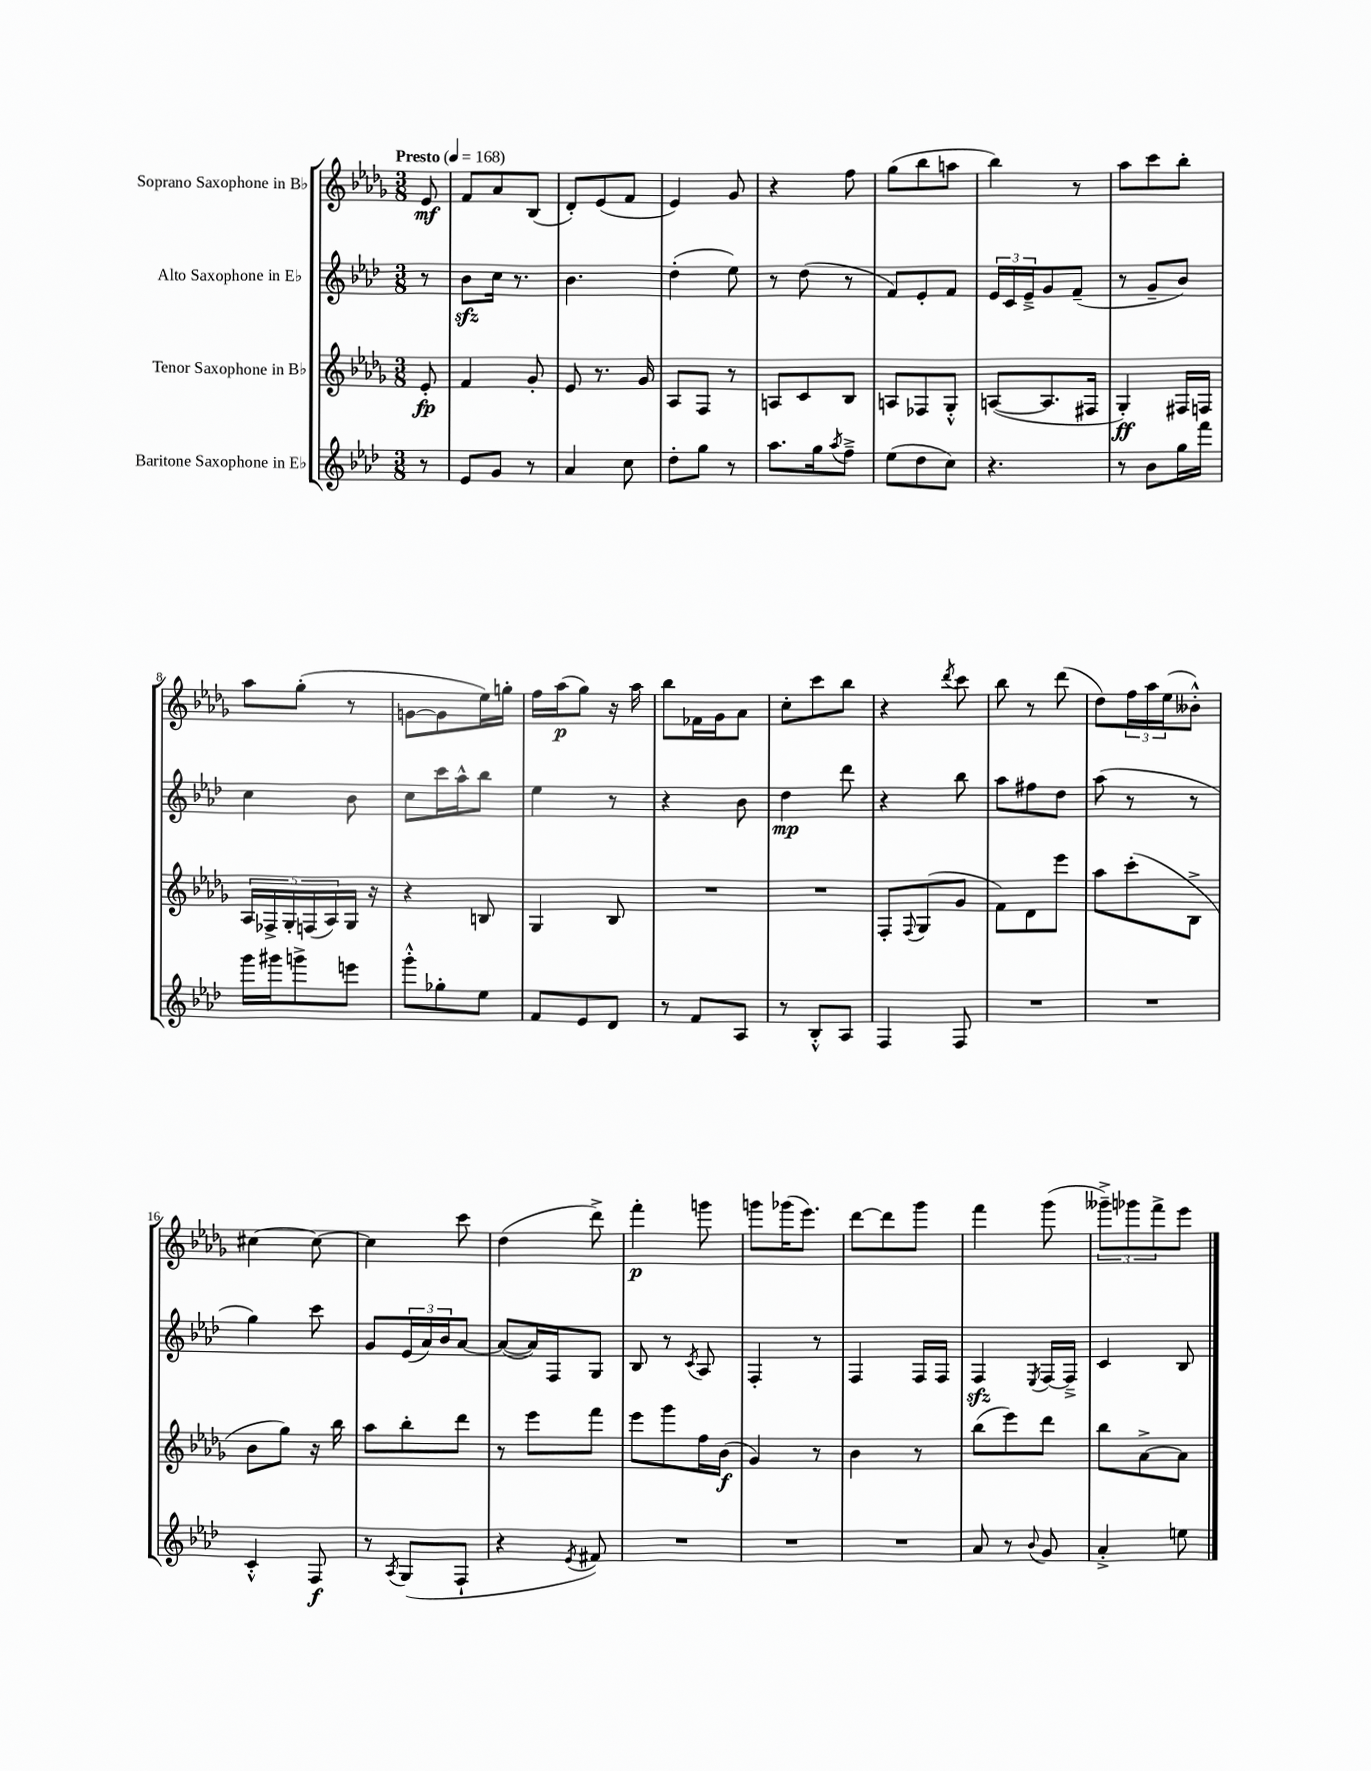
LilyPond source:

<<
\new StaffGroup <<
\new Staff = "s0" \with { instrumentName = "Soprano Saxophone in Bb" } {
    \clef treble \key des \major \numericTimeSignature \time 3/8 \partial 8 \tempo "Presto" 4 = 168
    ees'8\mf |
    f'8 aes'8 bes8( |
    des'8-.) ees'8( f'8 |
    ees'4) ges'8 |
    r4 f''8 |
    ges''8( bes''8 a''8 |
    bes''4) r8 |
    aes''8 c'''8 bes''8-. |
    aes''8 ges''8-.( r8 |
    g'8~ g'8 ees''16) g''16-. |
    f''16 aes''16\p( ges''8) r16 aes''16 |
    bes''8 fes'16 ges'16 aes'8 |
    c''8-. c'''8 bes''8 |
    r4 \acciaccatura { des'''8 } c'''8 |
    bes''8 r8 des'''8( |
    des''8) \tuplet 3/2 { f''16 aes''16 ees''16( } beses'8-.-^) |
    cis''4~ cis''8~ |
    cis''4 c'''8 |
    des''4( des'''8->) |
    f'''4-.\p g'''8 |
    g'''8 ges'''16( ees'''8.) |
    des'''8~ des'''8 ges'''8 |
    f'''4 ges'''8( |
    \tuplet 3/2 { geses'''8--->) ges'''8 f'''8-> } ees'''8 \bar "|." |
}
\new Staff = "s1" \with { instrumentName = "Alto Saxophone in Eb" } {
    \clef treble \key aes \major \numericTimeSignature \time 3/8 \partial 8
    r8 |
    bes'8\sfz c''16 r8. |
    bes'4. |
    des''4-.( ees''8) |
    r8 des''8( r8 |
    f'8) ees'8-. f'8 |
    \tuplet 3/2 { ees'16 c'16 ees'16---> } g'8 f'8--( |
    r8 g'8-- bes'8) |
    c''4 bes'8 |
    c''8 c'''16 aes''16-^ bes''8 |
    ees''4 r8 |
    r4 bes'8 |
    des''4\mp des'''8 |
    r4 bes''8 |
    aes''8 fis''8 des''8 |
    aes''8( r8 r8 |
    g''4) c'''8 |
    g'8 \tuplet 3/2 { ees'16( aes'16) bes'16 } aes'8~ |
    aes'8~( aes'16) f16 g8 |
    bes8 r8 \acciaccatura { c'8 } aes8 |
    f4-. r8 |
    f4 f16 f16 |
    f4\sfz \acciaccatura { ees8 } f16~ f16---> |
    c'4 bes8 \bar "|." |
}
\new Staff = "s2" \with { instrumentName = "Tenor Saxophone in Bb" } {
    \clef treble \key des \major \numericTimeSignature \time 3/8 \partial 8
    ees'8-.\fp |
    f'4 ges'8-. |
    ees'8 r8. ges'16 |
    aes8 f8 r8 |
    a8 c'8 bes8 |
    a8 fes8 ges8-.-^ |
    a8~( a8. fis16 |
    ges4-.\ff) fis16 f16 |
    \tuplet 5/4 { aes16 fes16-> ges16-. f16( aes16) } ges16 r16 |
    r4 b8 |
    ges4 bes8 |
    R4. |
    R4. |
    f8-. \appoggiatura { f8 } ges8( ges'8 |
    f'8) des'8 ees'''8 |
    aes''8 c'''8-.( bes8-> |
    bes'8 ges''8) r16 bes''16 |
    aes''8 bes''8-. des'''8 |
    r8 ees'''8 f'''8 |
    ees'''8 ges'''8 f''16 bes'16\f( |
    ges'4) r8 |
    bes'4 r8 |
    bes''8( ees'''8) des'''8 |
    bes''8 aes'8~-> aes'8 \bar "|." |
}
\new Staff = "s3" \with { instrumentName = "Baritone Saxophone in Eb" } {
    \clef treble \key aes \major \numericTimeSignature \time 3/8 \partial 8
    r8 |
    ees'8 g'8 r8 |
    aes'4 c''8 |
    des''8-. g''8 r8 |
    aes''8. g''16 \acciaccatura { aes''8 } f''8---> |
    ees''8( des''8 c''8) |
    r4. |
    r8 bes'8 g''16 f'''16 |
    g'''16 gis'''16 g'''8-> e'''8 |
    g'''8-.-^ ges''8-. ees''8 |
    f'8 ees'8 des'8 |
    r8 f'8 aes8 |
    r8 bes8-.-^ aes8 |
    f4 f8 |
    R4. |
    R4. |
    c'4-.-^ f8\f |
    r8 \acciaccatura { aes8 } g8( f8-! |
    r4 \acciaccatura { ees'8 } fis'8) |
    R4. |
    R4. |
    R4. |
    aes'8 r8 \appoggiatura { bes'8 } g'8 |
    aes'4-.-> e''8 \bar "|." |
}
>>
>>
